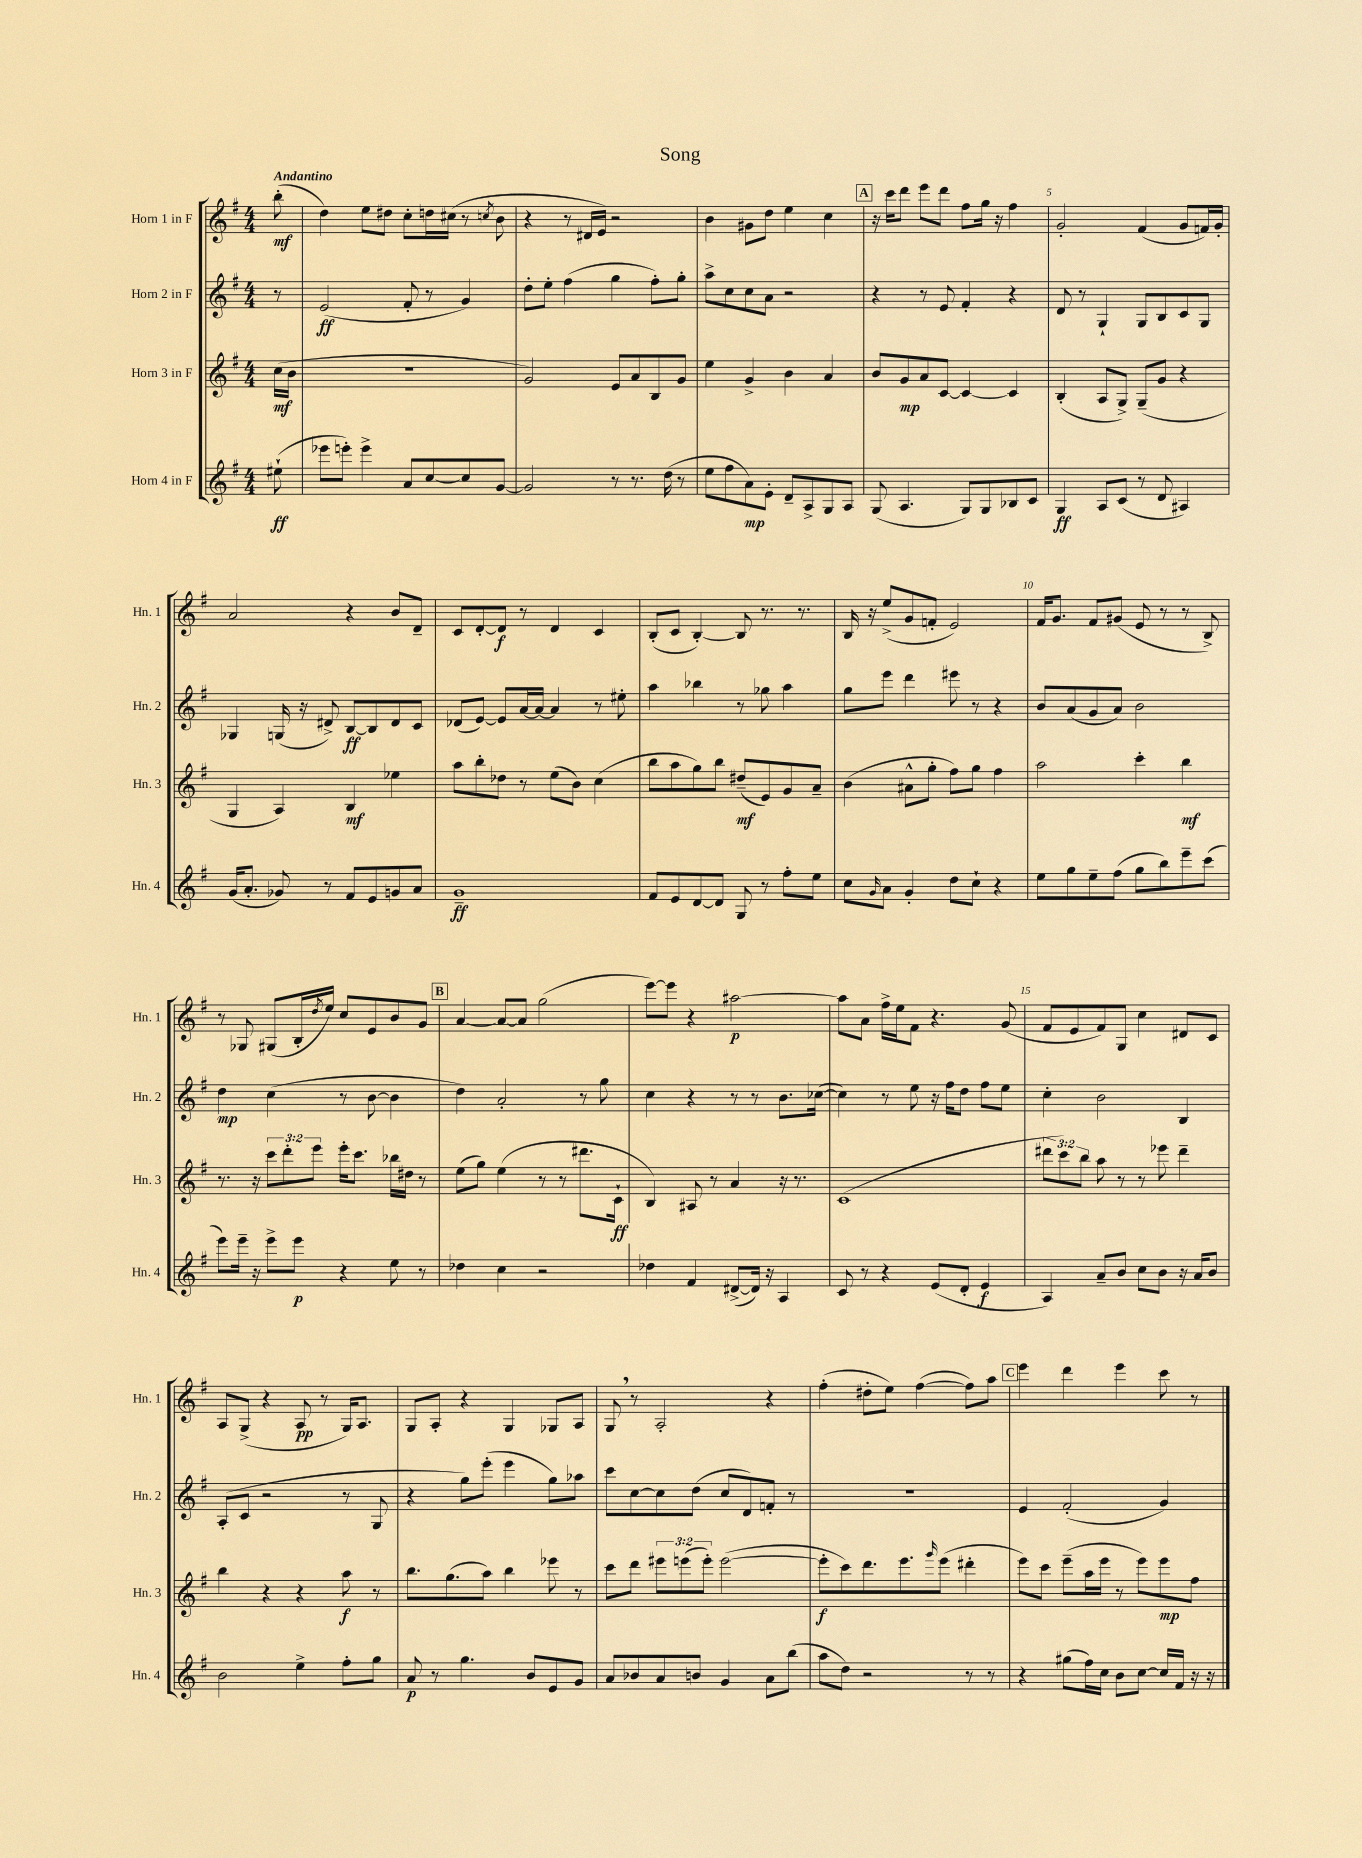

**kern	**dynam	**kern	**dynam	**kern	**dynam	**kern	**dynam
*part4	*part4	*part3	*part3	*part2	*part2	*part1	*part1
*staff4	*staff4	*staff3	*staff3	*staff2	*staff2	*staff1	*staff1
*I"Horn 4 in F	*	*I"Horn 3 in F	*	*I"Horn 2 in F	*	*I"Horn 1 in F	*
*I'Hn. 4	*	*I'Hn. 3	*	*I'Hn. 2	*	*I'Hn. 1	*
*clefG2	*	*clefG2	*	*clefG2	*	*clefG2	*
*k[f#]	*	*k[f#]	*	*k[f#]	*	*k[f#]	*
*M4/4	*	*M4/4	*	*M4/4	*	*M4/4	*
=	=	=	=	=	=	=	=
!	!	!	!	!	!	!LO:TX:a:B:t=Andantino	!
(8ee#X`\	ff	(16cc\LL	mf	8r	.	(8bb'\	mf
.	.	16b\JJ	.	.	.	.	.
=1	=1	=1	=1	=1	=1	=1	=1
8eee-X\L	.	1r	.	(2e/	ff	4dd\)	.
8eeen'\J)	.	.	.	.	.	.	.
4eee^\	.	.	.	.	.	8ee\L	.
.	.	.	.	.	.	8dd#X\J	.
8a/L	.	.	.	8f#'/	.	8cc'\L	.
[8cc/	.	.	.	8r	.	16ddn\L	.
.	.	.	.	.	.	(16cc#X\JJ	.
8cc/]	.	.	.	4g/)	.	8r	.
.	.	.	.	.	.	8qccn/	.
[8g/J	.	.	.	.	.	8b\	.
=2	=2	=2	=2	=2	=2	=2	=2
2g/]	.	2g/)	.	8dd'\L	.	4r	.
.	.	.	.	8ee'\J	.	.	.
.	.	.	.	(4ff#\	.	8r	.
.	.	.	.	.	.	16d#X/LL	.
.	.	.	.	.	.	16e/JJ)	.
8r	.	8e/L	.	4gg\	.	2r	.
8.r	.	8a/	.	.	.	.	.
.	.	8B/	.	8ff#'\L)	.	.	.
(16dd\	.	.	.	.	.	.	.
8r	.	8g/J	.	8gg'\J	.	.	.
=3	=3	=3	=3	=3	=3	=3	=3
8ee\L	.	4ee\	.	8aa^\L	.	4b\	.
8ff#\	.	.	.	8cc\	.	.	.
8a\)	mp	4g^/	.	8cc\	.	8g#X\L	.
8e'\J	.	.	.	8a\J	.	8dd\J	.
8d~/L	.	4b\	.	2r	.	4ee\	.
8A^/	.	.	.	.	.	.	.
8G/	.	4a/	.	.	.	4cc\	.
8A/J	.	.	.	.	.	.	.
!!LO:REH:place=s1:t=A
=4	=4	=4	=4	=4	=4	=4	=4
(8G/	.	8b/L	.	4r	.	16r	.
.	.	.	.	.	.	16ccc\KL	.
4.A/	.	8g/	mp	.	.	8ddd\J	.
.	.	8a/	.	8r	.	8eee\L	.
.	.	[8c/J	.	8e/	.	8ddd\J	.
8G/L)	.	4c/_	.	4f#'/	.	8ff#\L	.
8G/	.	.	.	.	.	16gg\Jk	.
.	.	.	.	.	.	16r	.
8B-X/	.	4c/]	.	4r	.	4ff#\	.
8c/J	.	.	.	.	.	.	.
=5	=5	=5	=5	=5	=5	=5	=5
4G/	ff	(4B'/	.	8d/	.	2g'/	.
.	.	.	.	8r	.	.	.
8A/L	.	8A/L	.	4G`/	.	.	.
(8c/J	.	8G^/J)	.	.	.	.	.
8r	.	(8G~/L	.	8G/L	.	(4f#/	.
8d/	.	8g/J	.	8B/	.	.	.
4A#X/)	.	4r	.	8c/	.	8g/L	.
.	.	.	.	8G/J	.	16fn/L)	.
.	.	.	.	.	.	16g'/JJ	.
!!LO:LB:g=z
=6	=6	=6	=6	=6	=6	=6	=6
(16g/KL	.	4G/	.	4G-X/	.	2a/	.
8.a'/J	.	.	.	.	.	.	.
8g-X/)	.	4A/)	.	(16Gn/	.	.	.
.	.	.	.	16r	.	.	.
8r	.	.	.	8d#X^/)	.	.	.
8f#/L	.	4B/	mf	[8B/L	ff	4r	.
8e/	.	.	.	8B/]	.	.	.
8gn/	.	4ee-X\	.	8d#/	.	8b/L	.
8a/J	.	.	.	8c/J	.	8d~/J	.
=7	=7	=7	=7	=7	=7	=7	=7
1g~	ff	8aa\L	.	(8d-X/L	.	8c/L	.
.	.	8bb'\	.	[8e/J)	.	[8d'/	.
.	.	8dd-X\J	.	8e/L]	.	8d/J]	f
.	.	8r	.	[16a/L	.	8r	.
.	.	.	.	16a/JJ_	.	.	.
.	.	(8ee\L	.	4a/]	.	4d/	.
.	.	8b\J)	.	.	.	.	.
.	.	(4cc\	.	8r	.	4c/	.
.	.	.	.	8ee#X'\	.	.	.
=8	=8	=8	=8	=8	=8	=8	=8
8f#/L	.	8bb\L	.	4aa\	.	(8B'/L	.
8e/	.	8aa\	.	.	.	8c/J	.
[8d/	.	8gg\)	.	4bb-X\	.	[4B'/)	.
8d/J]	.	8bb\J	.	.	.	.	.
8G/	.	(8dd#X~/L	mf	8r	.	8B/]	.
8r	.	8e/)	.	8gg-X\	.	8.r	.
8ff#'\L	.	8g/	.	4aa\	.	.	.
.	.	.	.	.	.	8.r	.
8ee\J	.	8a~/J	.	.	.	.	.
=9	=9	=9	=9	=9	=9	=9	=9
8cc\L	.	(4b\	.	8gg\L	.	16B/	.
.	.	.	.	.	.	16r	.
16qqg/	.	.	.	.	.	.	.
8a\J	.	.	.	8eee\J	.	(8ee^/L	.
4g'/	.	8a#X^^\L	.	4ddd\	.	8g/	.
.	.	8gg'\J	.	.	.	8fn'/J	.
8dd\L	.	8ff#\L)	.	8eee#X\	.	2e/)	.
8cc`\J	.	8gg\J	.	8r	.	.	.
4r	.	4ff#\	.	4r	.	.	.
=10	=10	=10	=10	=10	=10	=10	=10
8ee\L	.	2aa\	.	8b/L	.	16f#/KL	.
.	.	.	.	.	.	8.g/J	.
8gg\	.	.	.	(8a/	.	.	.
8ee~\	.	.	.	8g/	.	8f#/L	.
(8ff#\J	.	.	.	8a/J)	.	(8g#X/J	.
8gg\L	.	4ccc'\	.	2b\	.	8e/	.
8bb\)	.	.	.	.	.	8r	.
8eee~\	.	4bb\	mf	.	.	8r	.
(8ccc\J	.	.	.	.	.	8B^/)	.
!!LO:LB:g=z
=11	=11	=11	=11	=11	=11	=11	=11
8eee\L)	.	8.r	.	4dd\	mp	8r	.
16eee~\Jk	.	.	.	.	.	8G-X/	.
16r	.	16r	.	.	.	.	.
8eee^\L	.	12ccc\L	.	(4cc\	.	(8G#X/L	.
.	.	12ddd'\	.	.	.	.	.
8eee\J	p	.	.	.	.	16B'/L	.
.	.	12eee\J	.	.	.	.	.
.	.	.	.	.	.	8qdd/	.
.	.	.	.	.	.	16ee/JJ)	.
4r	.	16eee'\KL	.	8r	.	8cc/L	.
.	.	8.ccc\J	.	.	.	.	.
.	.	.	.	[8b\	.	8e/	.
8ee\	.	16bb-X\LL	.	4b\]	.	8b/	.
.	.	16dd#X\JJ	.	.	.	.	.
8r	.	8r	.	.	.	8g/J	.
!!LO:REH:place=s1:t=B
=12	=12	=12	=12	=12	=12	=12	=12
4dd-X\	.	(8ee\L	.	4dd\)	.	[4a/	.
.	.	8gg\J)	.	.	.	.	.
4cc\	.	(4ee\	.	2a'/	.	8a/L_	.
.	.	.	.	.	.	8a/J]	.
2r	.	8r	.	.	.	(2gg\	.
.	.	8r	.	.	.	.	.
.	.	8.ddd#X\L	.	8r	.	.	.
.	.	.	.	8gg\	.	.	.
.	.	16c`\Jk	ff	.	.	.	.
=13	=13	=13	=13	=13	=13	=13	=13
4dd-X\	.	4B/)	.	4cc\	.	[8eee\L)	.
.	.	.	.	.	.	8eee\J]	.
4f#/	.	8A#X/	.	4r	.	4r	.
.	.	8r	.	.	.	.	.
([8d#X^/L	.	4a/	.	8r	.	[2aa#X\	p
16d#/Jk])	.	.	.	8r	.	.	.
16r	.	.	.	.	.	.	.
4A/	.	16r	.	8.b\L	.	.	.
.	.	8.r	.	.	.	.	.
.	.	.	.	([16cc-X\Jk	.	.	.
=14	=14	=14	=14	=14	=14	=14	=14
8c/	.	(1c	.	4cc-\])	.	8aa#\L]	.
8r	.	.	.	.	.	8a\J	.
4r	.	.	.	8r	.	16ff#^\LL	.
.	.	.	.	.	.	16ee\J	.
.	.	.	.	8ee\	.	8f#\J	.
(8e/L	.	.	.	16r	.	4.r	.
.	.	.	.	16ff#\KL	.	.	.
8d'/J	.	.	.	8dd\J	.	.	.
4e/	f	.	.	8ff#\L	.	.	.
.	.	.	.	8ee\J	.	(8g/	.
=15	=15	=15	=15	=15	=15	=15	=15
4A/)	.	12ddd#X\L	.	4cc'\	.	8f#/L	.
.	.	12ccc\)	.	.	.	.	.
.	.	.	.	.	.	8e/	.
.	.	12bb\J	.	.	.	.	.
8a~/L	.	8aa\	.	2b\	.	8f#/)	.
8b/J	.	8r	.	.	.	8G/J	.
8cc\L	.	8r	.	.	.	4cc\	.
8b\J	.	8eee-X\	.	.	.	.	.
16r	.	4ddd#~\	.	4B/	.	8d#X/L	.
16a/KL	.	.	.	.	.	.	.
8b/J	.	.	.	.	.	8c/J	.
!!LO:LB:g=z
=16	=16	=16	=16	=16	=16	=16	=16
2b\	.	4bb\	.	(8A'/L	.	8A/L	.
.	.	.	.	8c/J	.	(8G^/J	.
.	.	4r	.	2r	.	4r	.
4ee^\	.	4r	.	.	.	8A/	pp
.	.	.	.	.	.	8r	.
8ff#'\L	.	8aa\	f	8r	.	16G/KL)	.
.	.	.	.	.	.	8.A/J	.
8gg\J	.	8r	.	8G/	.	.	.
=17	=17	=17	=17	=17	=17	=17	=17
8a/	p	8.bb\L	.	4r	.	8G/L	.
8r	.	.	.	.	.	8A'/J	.
.	.	(8.gg\	.	.	.	.	.
4.gg\	.	.	.	8gg\L)	.	4r	.
.	.	8aa\J)	.	(8eee'\J	.	.	.
.	.	4bb\	.	4eee\	.	4G/	.
8b/L	.	.	.	.	.	.	.
8e/	.	8eee-X\	.	8gg\L)	.	8G-X/L	.
8g/J	.	8r	.	8aa-X\J	.	8A/J	.
=18	=18	=18	=18	=18	=18	=18	=18
8a/L	.	8ccc\L	.	8ccc\L	.	8G,/	.
8b-X/	.	8ddd\J	.	[8cc\	.	8r	.
8a/	.	12eee#X\L	.	8cc\]	.	2A'/	.
.	.	(12eeen\	.	.	.	.	.
8bn/J	.	.	.	(8dd\J	.	.	.
.	.	12eee'\J)	.	.	.	.	.
4g/	.	([2eee\	.	8cc/L	.	.	.
.	.	.	.	8d/)	.	.	.
8a\L	.	.	.	8fn'/J	.	4r	.
(8bb\J	.	.	.	8r	.	.	.
=19	=19	=19	=19	=19	=19	=19	=19
8aa\L	.	8eee'\L]	f	1r	.	(4ff#'\	.
8dd\J)	.	8ccc\)	.	.	.	.	.
2r	.	8.ddd\	.	.	.	8dd#X'\L	.
.	.	.	.	.	.	8ee\J)	.
.	.	8.eee\	.	.	.	.	.
.	.	.	.	.	.	([4ff#\	.
.	.	16qqggg/	.	.	.	.	.
.	.	(8eee\J	.	.	.	.	.
8r	.	4ddd#X'\	.	.	.	8ff#\L])	.
8r	.	.	.	.	.	8aa\J	.
!!LO:REH:place=s1:t=C
=20	=20	=20	=20	=20	=20	=20	=20
4r	.	8eee\L)	.	4e/	.	4eee\	.
.	.	8ccc\J	.	.	.	.	.
(8gg#X\L	.	(8eee~\L	.	(2f#'/	.	4ddd\	.
16ff#\L)	.	16aa\L	.	.	.	.	.
16cc\JJ	.	16eee\JJ	.	.	.	.	.
8b\L	.	8r	.	.	.	4eee\	.
[8cc\J	.	8eee\L)	.	.	.	.	.
16cc/LL]	.	8eee\	mp	4g/)	.	8ccc\	.
16f#/JJ	.	.	.	.	.	.	.
16r	.	8ff#\J	.	.	.	8r	.
16r	.	.	.	.	.	.	.
==	==	==	==	==	==	==	==
*-	*-	*-	*-	*-	*-	*-	*-
